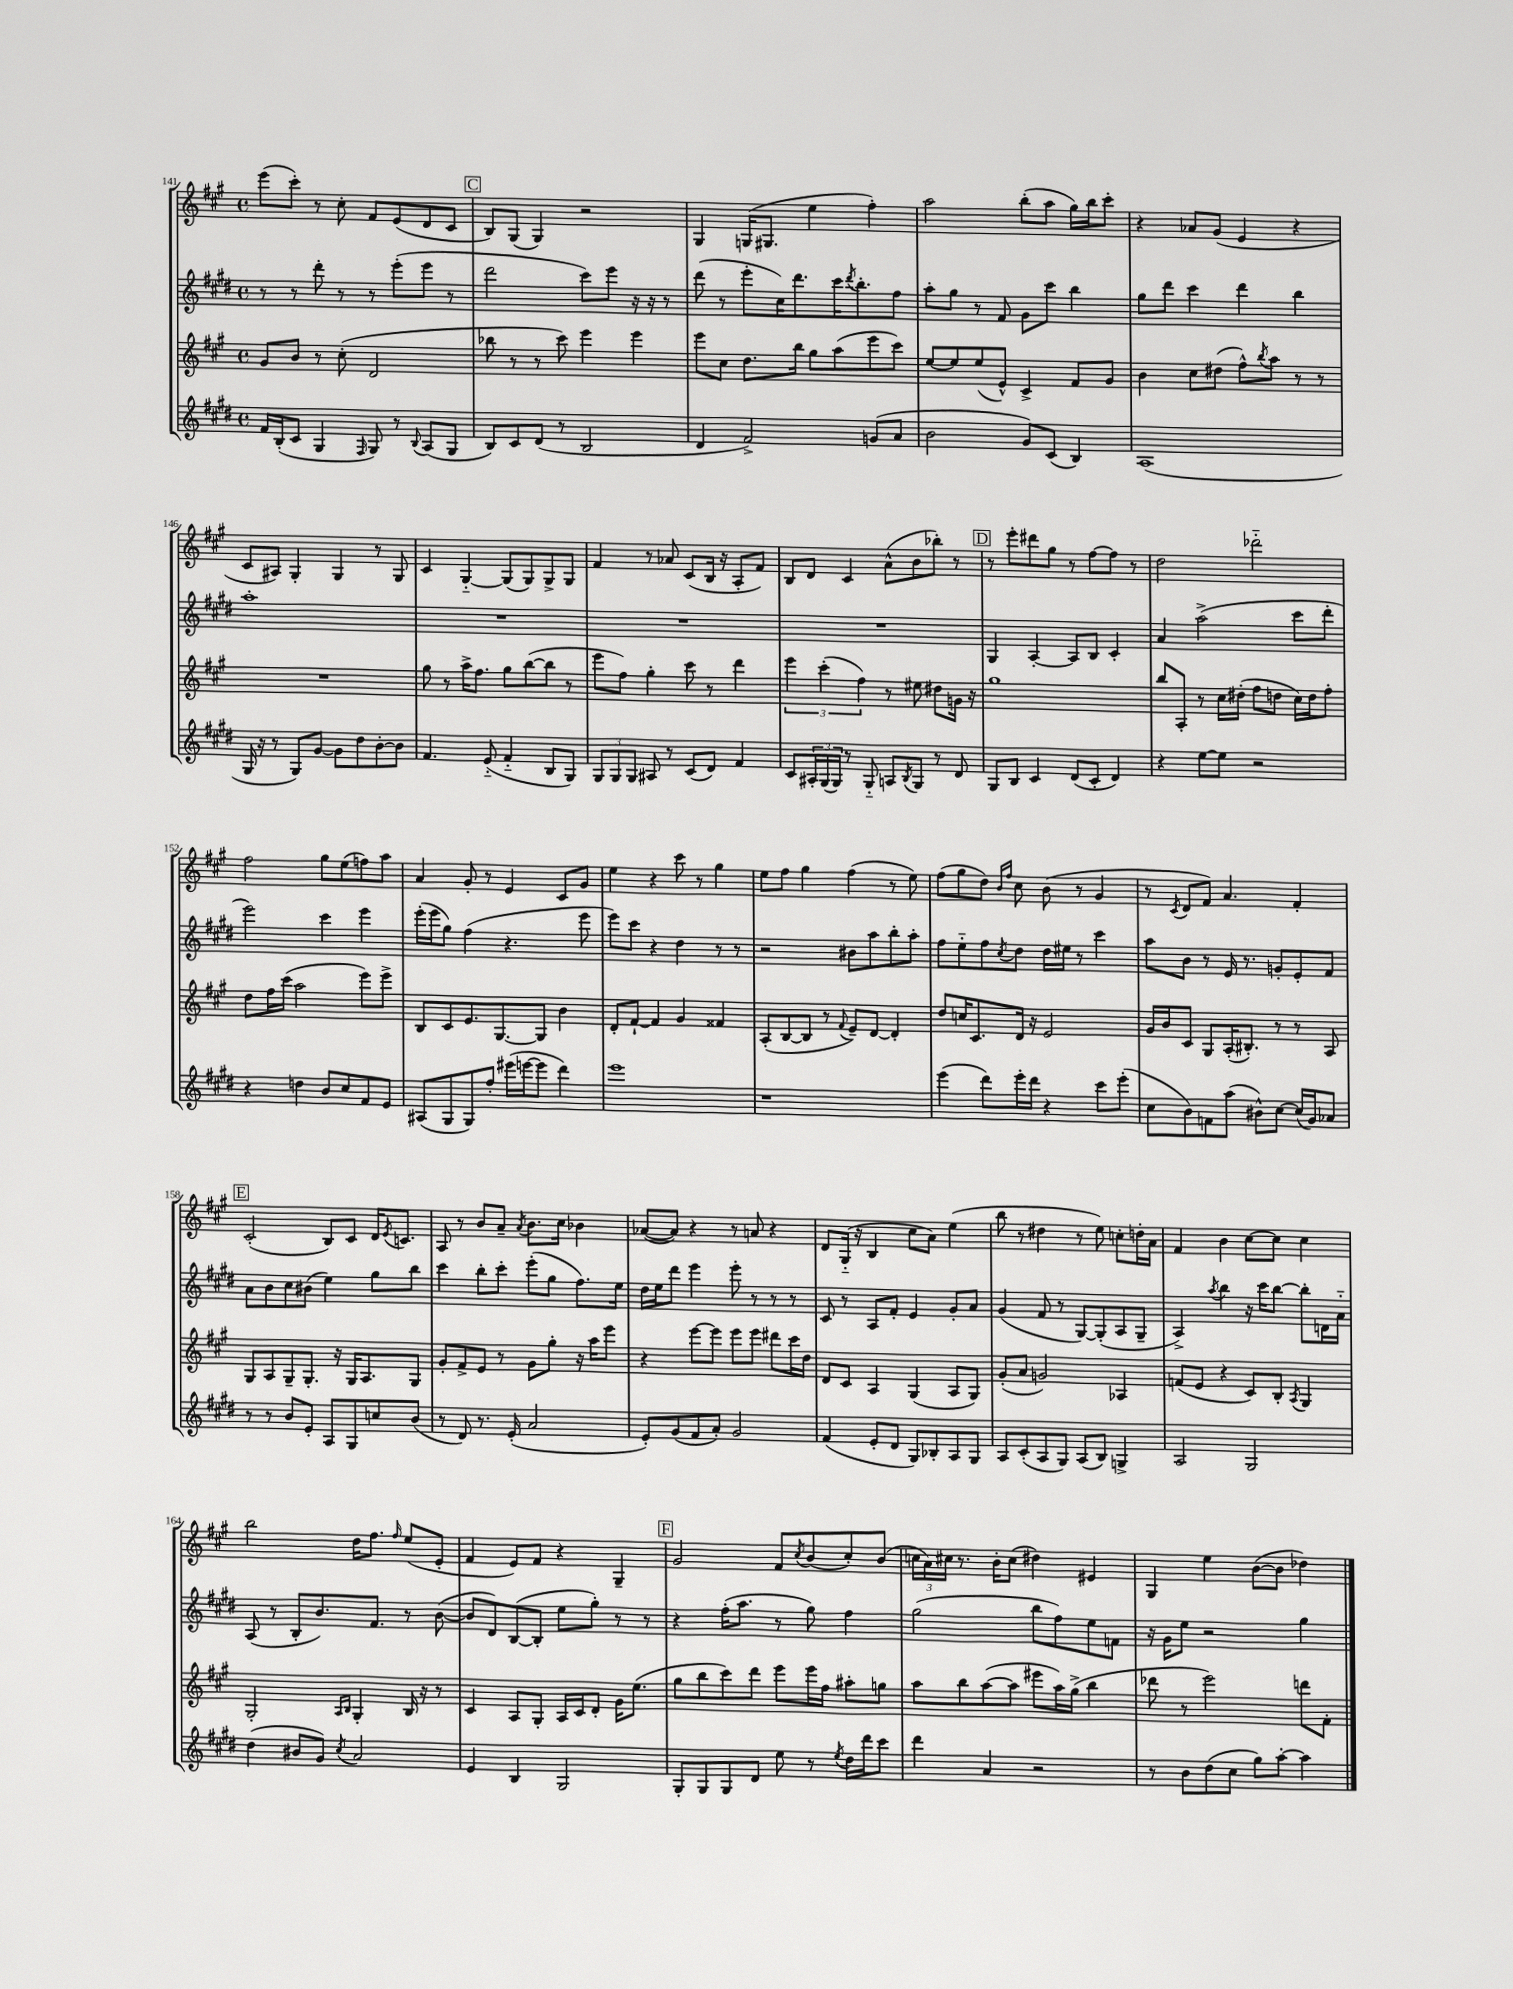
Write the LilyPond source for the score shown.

<<
\new StaffGroup <<
\new Staff = "s0" {
    \clef treble \key a \major \defaultTimeSignature \time 4/4
    e'''8( cis'''8-.) r8 cis''8-. fis'8 e'8( d'8 cis'8 |
    \mark \markup { \box "C" } b8) gis8( gis4) r2 |
    gis4 g16( gis8. e''4 fis''4-.) |
    a''2 b''8-.( a''8 gis''16) b''16 cis'''8-. |
    r4 aes'8 gis'8( e'4 r4 |
    cis'8 ais8) gis4-. gis4 r8 gis8 |
    cis'4 gis4~-_ gis8( gis8) gis8-> gis8 |
    fis'4 r8 aes'8 cis'8( b16 r16 a8-. fis'8) |
    b8 d'8 cis'4 a'8-^( b'8 bes''8-.) r8 |
    \mark \markup { \box "D" } r8 e'''8-. dis'''8 gis''8 r8 fis''8~ fis''8 r8 |
    d''2 des'''2-_ |
    fis''2 gis''8 e''8( f''8) a''8 |
    a'4 gis'8-. r8 e'4 cis'8 gis'8 |
    e''4 r4 cis'''8 r8 gis''4 |
    e''8 fis''8 gis''4 fis''4( r8 e''8) |
    fis''8( gis''8 d''8) \grace { b'16 fis''16 } cis''8 b'8( r8 gis'4 |
    r8 \acciaccatura { cis'8 } d'8 fis'8) a'4. fis'4-. |
    \mark \markup { \box "E" } cis'2-.( b8) cis'8 d'16 \acciaccatura { e'8 } c'8. |
    a8 r8 b'8 a'8-- \acciaccatura { a'8 } b'8. cis''16 bes'4 |
    aes'8~( aes'8) r4 r8 a'8 r4 |
    d'8 gis16-_( r16 b4 cis''8 a'8) e''4( |
    b''8 r8 dis''4 r8 e''8) c''8-. d''16-. a'16 |
    fis'4 b'4 cis''8~ cis''8 cis''4 |
    b''2 d''16 fis''8. \grace { fis''16 } e''8( e'8-. |
    fis'4 e'8) fis'8 r4 gis4-- |
    \mark \markup { \box "F" } gis'2 fis'8 \acciaccatura { cis''8 } b'8( cis''8-.) b'8( |
    \tuplet 3/2 { c''16 a'16) cis''16 } r8. b'16-. cis''8( dis''4) eis'4 |
    gis4 e''4 b'8~( b'8 des''4) \bar "|." |
}
\new Staff = "s1" {
    \clef treble \key e \major \defaultTimeSignature \time 4/4
    r8 r8 dis'''8-. r8 r8 e'''8-.( e'''8 r8 |
    \mark \markup { \box "C" } dis'''2 cis'''8) e'''8 r16 r16 r8 |
    dis'''8( r8 e'''8-. cis''16) dis'''8. cis'''16 \acciaccatura { dis'''8 } b''8.-. fis''8 |
    a''8-. gis''8 r8 fis'8 gis'8 cis'''8 b''4 |
    gis''8 dis'''8 cis'''4 dis'''4 b''4 |
    a''1-. |
    R1 |
    R1 |
    R1 |
    \mark \markup { \box "D" } gis4 a4~-. a8 b8 cis'4-. |
    a'4 a''2->( cis'''8 dis'''8-. |
    e'''2) cis'''4 e'''4 |
    e'''16-.( e'''16 gis''8) fis''4( r4. e'''8 |
    e'''8) cis'''8 r4 dis''4 r8 r8 |
    r2 bis'8 a''8 b''8-. a''8-. |
    fis''8 e''8-_ fis''8 \acciaccatura { cis''8 } dis''8 dis''16 eis''16 r8 cis'''4 |
    a''8 b'8 r8 e'16 r8. g'8-. e'8-. fis'8 |
    \mark \markup { \box "E" } a'8 b'8 cis''8 bis'8( e''4) gis''8 b''8 |
    cis'''4 b''8-. cis'''8-. e'''8-.( gis''8 fis''8.) e''16 |
    dis''16 e''16 dis'''8 e'''4 e'''8-. r8 r8 r8 |
    cis'8 r8 a8 fis'8-. e'4 gis'8-. a'8 |
    gis'4( fis'8 r8 gis8~) gis8-.( a8 gis8-- |
    a4->) \acciaccatura { a''8 } b''4 r16 cis'''16 b''8~ b''8-. d'16 a'16-_ |
    a8( r8 b8-. b'8.) fis'8. r8 b'8~( |
    b'8 dis'8) b8~( b8-. e''8 gis''8-.) r8 r8 |
    \mark \markup { \box "F" } r4 fis''16-.( a''8. r8 gis''8) fis''4 |
    gis''2( b''8 fis''8) e''8 f'8 |
    r16 gis'16 e''8 r2 gis''4 \bar "|." |
}
\new Staff = "s2" {
    \clef treble \key a \major \defaultTimeSignature \time 4/4
    gis'8 b'8 r8 cis''8-.( d'2 |
    \mark \markup { \box "C" } bes''8 r8 r8 cis'''8) e'''4 e'''4 |
    e'''8 cis''8 d''8. b''16 gis''8 a''8( e'''8 cis'''8) |
    e''8~ e''8 e''8( e'8-^) cis'4-> fis'8 gis'8 |
    b'4 cis''8 dis''8( fis''8-^) \acciaccatura { b''8 } a''8 r8 r8 |
    R1 |
    gis''8 r8 a''16-> fis''8. gis''8 b''8~( b''8 r8 |
    e'''8 fis''8) gis''4-. cis'''8 r8 d'''4 |
    \tuplet 3/2 { e'''4 cis'''4-.( fis''4) } r8 eis''8 dis''8 g'16 r16 |
    \mark \markup { \box "D" } gis''1 |
    b''8 a8-. r8 cis''16 dis''16-.( fis''8 d''8 cis''16) d''16 fis''8-. |
    d''8 fis''16 cis'''16( a''2 e'''8) e'''8-> |
    b8 cis'8 e'8. gis8.~ gis8 b'4 |
    d'8-. fis'8~-! fis'4 gis'4 fisis'4 |
    a8-.( b8~ b8 r8 \appoggiatura { fis'8 } e'8--) d'8~ d'4-. |
    d''8 c''16 cis'8. d'16 r16 e'2 |
    gis'16 b'16 cis'8 gis8 a16-.( bis8.-.) r8 r8 a8 |
    \mark \markup { \box "E" } gis8 a8 gis8-- gis8.-. r16 gis16 a8. gis8 |
    gis'8-. fis'8-> e'8 r8 gis'8 gis''8-. r16 a''16 e'''8 |
    r4 e'''8~ e'''8 e'''8 e'''8 dis'''8 cis'''16 d''16 |
    d'8 cis'8 a4 gis4( a8 gis8) |
    gis'8-.( a'8 g'2) aes4 |
    f'8( e'8 r4 cis'8) b8-. \acciaccatura { a8 } gis4 |
    gis2-. \grace { a16 b16 } gis4-. b16 r16 r8 |
    cis'4 a8 gis8-. a16 cis'16 d'8-. gis'16 e''8.( |
    \mark \markup { \box "F" } gis''8 b''8 cis'''8) d'''8 e'''8 e'''16 fis''16 ais''8-. g''8 |
    a''8 b''8 a''8~( a''8 eis'''8 a''16) gis''16->( b''4 |
    des'''8 r8 e'''2) d'''8 fis'8-. \bar "|." |
}
\new Staff = "s3" {
    \clef treble \key e \major \defaultTimeSignature \time 4/4
    fis'16 b16-.( cis'8 gis4 \grace { fis16 } gis8) r8 \appoggiatura { b8 } a8( gis8 |
    \mark \markup { \box "C" } b8) cis'8 dis'8( r8 b2 |
    dis'4 fis'2->) g'8( a'8 |
    b'2 gis'8) cis'8( b4) |
    a1( |
    gis16 r16 r8 gis8) gis'8~ gis'8 dis''8 b'8~-. b'8 |
    fis'4. e'8-_( fis'4-_ b8 gis8) |
    \tuplet 3/2 { gis8 gis8 gis8 } ais8 r8 cis'8( dis'8) fis'4 |
    cis'8 \tuplet 3/2 { ais16-. gis16( gis16) } r8 gis8-_ a8 \acciaccatura { b8 } gis8 r8 dis'8 |
    \mark \markup { \box "D" } gis8 b8 cis'4 dis'8( cis'8-. dis'4) |
    r4 e''8~ e''8 r2 |
    r4 d''4 b'8 cis''8 fis'8 e'8 |
    ais8( gis8 gis8) fis''8-. eis'''16( e'''16~ e'''8 dis'''4) |
    e'''1 |
    r1 |
    e'''4( dis'''8) e'''16-. dis'''16 r4 cis'''8 e'''8-.( |
    cis''8 b'8) f'8 a''8( bis'8-^) cis''8~ cis''16( gis'16) aes'8 |
    \mark \markup { \box "E" } r8 r8 b'8 e'8-. a8 gis8 c''8 b'8( |
    r8 dis'8) r8. e'16-.( a'2 |
    e'8-.) gis'8( fis'8 a'8-.) gis'2 |
    fis'4( e'8-. dis'8 gis8) bes8-. a8 gis8 |
    a8 cis'8-.( a8 gis8) a8( b8) g4-> |
    a2 gis2 |
    dis''4( bis'8 gis'8) \acciaccatura { cis''8 } a'2 |
    e'4 b4 gis2 |
    \mark \markup { \box "F" } gis8-. gis8 gis8 dis'8 e''8 r8 \acciaccatura { e''8 } dis''16 dis'''16 cis'''8 |
    dis'''4 a'4 r2 |
    r8 b'8 dis''8( cis''8 gis''8) a''8~-. a''4 \bar "|." |
}
>>
>>
\layout { \context { \Score currentBarNumber = #141 } }
